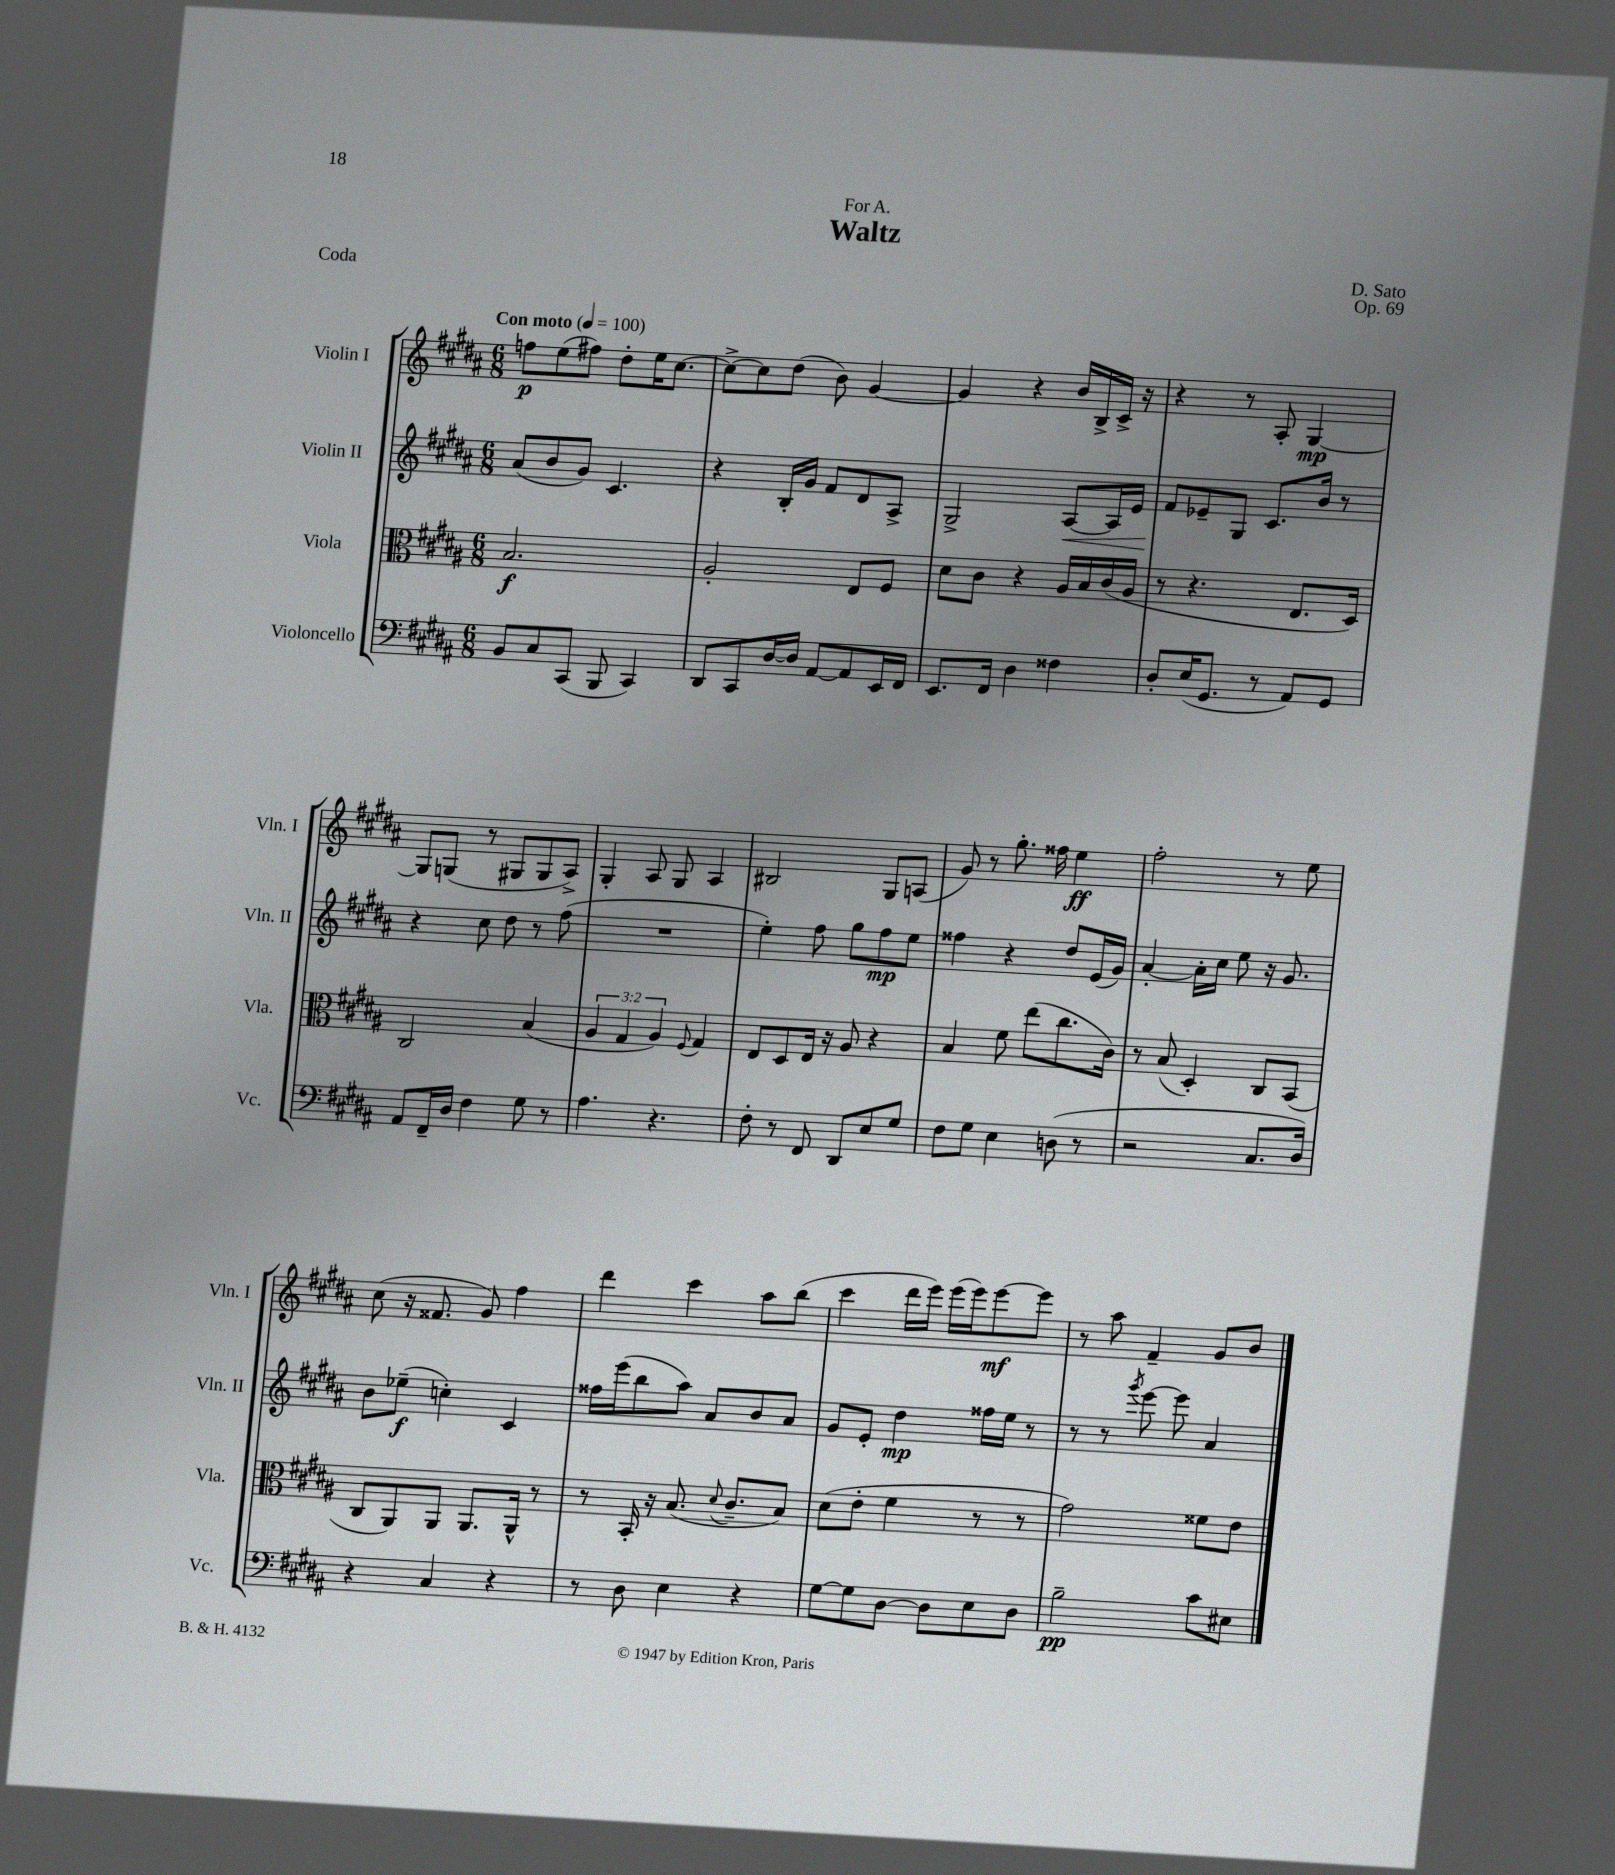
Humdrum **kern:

**kern	**kern	**kern	**kern
*staff4	*staff3	*staff2	*staff1
*clefF4	*clefC3	*clefG2	*clefG2
*k[f#c#g#d#a#]	*k[f#c#g#d#a#]	*k[f#c#g#d#a#]	*k[f#c#g#d#a#]
*M6/8	*M6/8	*M6/8	*M6/8
*MM100	*MM100	*MM100	*MM100
8BB	2.B	(8a#	8ff
8C#	.	8b	(8ee
(8CC#	.	8g#)	8ff#)
8BBB	.	4.c#	8dd#'
4CC#)	.	.	16ee
.	.	.	[8.cc#
=	=	=	=
8DD#	2A#'	4r	8cc#^_
8CC#	.	.	8cc#]
[16D#	.	16B'	(8dd#
16D#]	.	16g#	.
[8AA#	.	8f#	8b)
8AA#]	8E	8d#	[4g#
16EE	8F#	8A#^	.
16FF#	.	.	.
=	=	=	=
8.EE	8d#	2G#^	4g#]
.	8c#	.	.
16FF#	.	.	.
4D#	4r	.	4r
4F##	16A#	[8A#	16b
.	16B	.	16B^
.	(16c#	16A#]	16c#^
.	16A#	16e	16r
=	=	=	=
8D#'	8r	8f#	4r
(16E	4.r	8e-~	.
8.GG#	.	.	.
.	.	8G#	8r
8r	.	8.c#	8A#'
8AA#)	8.E	.	[4G#
.	.	16b	.
8GG#	.	8r	.
.	16D#)	.	.
=	=	=	=
8AA#	2C#	4r	8G#]
16FF#~	.	.	(8G
16D#	.	.	.
4F#	.	8cc#	8r
.	.	8dd#	8G#
8G#	(4B	8r	8G#
8r	.	(8ff#	8A#^)
=	=	=	=
4.A#	6A#	2.r	4G#'
.	6G#	.	.
.	.	.	8A#
.	6A#)	.	.
4.r	.	.	8G#
.	8qqF#	.	.
.	4G#	.	4A#
=	=	=	=
8F#'	8E	4ee')	2B#
8r	8D#	.	.
8FF#	16E	8ff#	.
.	16r	.	.
8DD#	8A#	8gg#	.
8E	4r	8ff#	8G#
8G#	.	8ee	(8A
=	=	=	=
8F#	4B	4ff##	8g#)
8G#	.	.	8r
4E	8f#	4r	8.gg#'
.	(8ee	.	.
.	.	.	16ff##
(8D	8.cc#	8dd#	4ee
8r	.	(16e	.
.	16c#)	16g#)	.
=	=	=	=
2r	8r	[4a#'	2ff#'
.	(8B	.	.
.	4D#')	16a#']	.
.	.	16cc#	.
.	.	8ee	.
8.C#	8C#	16r	8r
.	.	8.g#	.
.	(8BB	.	8ee
16D#)	.	.	.
=	=	=	=
4r	8C#	8b	(8cc#
.	8AA#)	(8ee-~	16r
.	.	.	8.f##
4C#	8AA#	4cc')	.
.	8.AA#	.	8g#)
4r	.	4c#	4ff#
.	16AA#^^	.	.
.	8r	.	.
=	=	=	=
8r	8r	16ff##	4ddd#
.	.	(16eee	.
8D#	16BB'	8bb	.
.	16r	.	.
4E	(8.B	8aa#)	4ccc#
.	.	8a#	.
.	8qqd#	.	.
.	8.c#~	.	.
4r	.	8b	8aa#
.	8B)	8a#	(8bb
=	=	=	=
[8G#	(8d#	8g#	4ccc#
8G#]	8e'	8e'	.
[8D#	4f#	4dd#	16ddd#
.	.	.	16eee)
8D#]	.	.	(16eee
.	.	.	16eee)
8E	8r	16ff##	[8eee
.	.	16ee	.
8D#	8r	8r	8eee]
=	=	=	=
2B~	2g#)	8r	8r
.	.	8r	8aa#
.	.	8qggg#	.
.	.	[8eee	4f#~
.	.	8eee]	.
8c#	8f##	4a#	8g#
8E#	8e	.	8b
==	==	==	==
*-	*-	*-	*-
